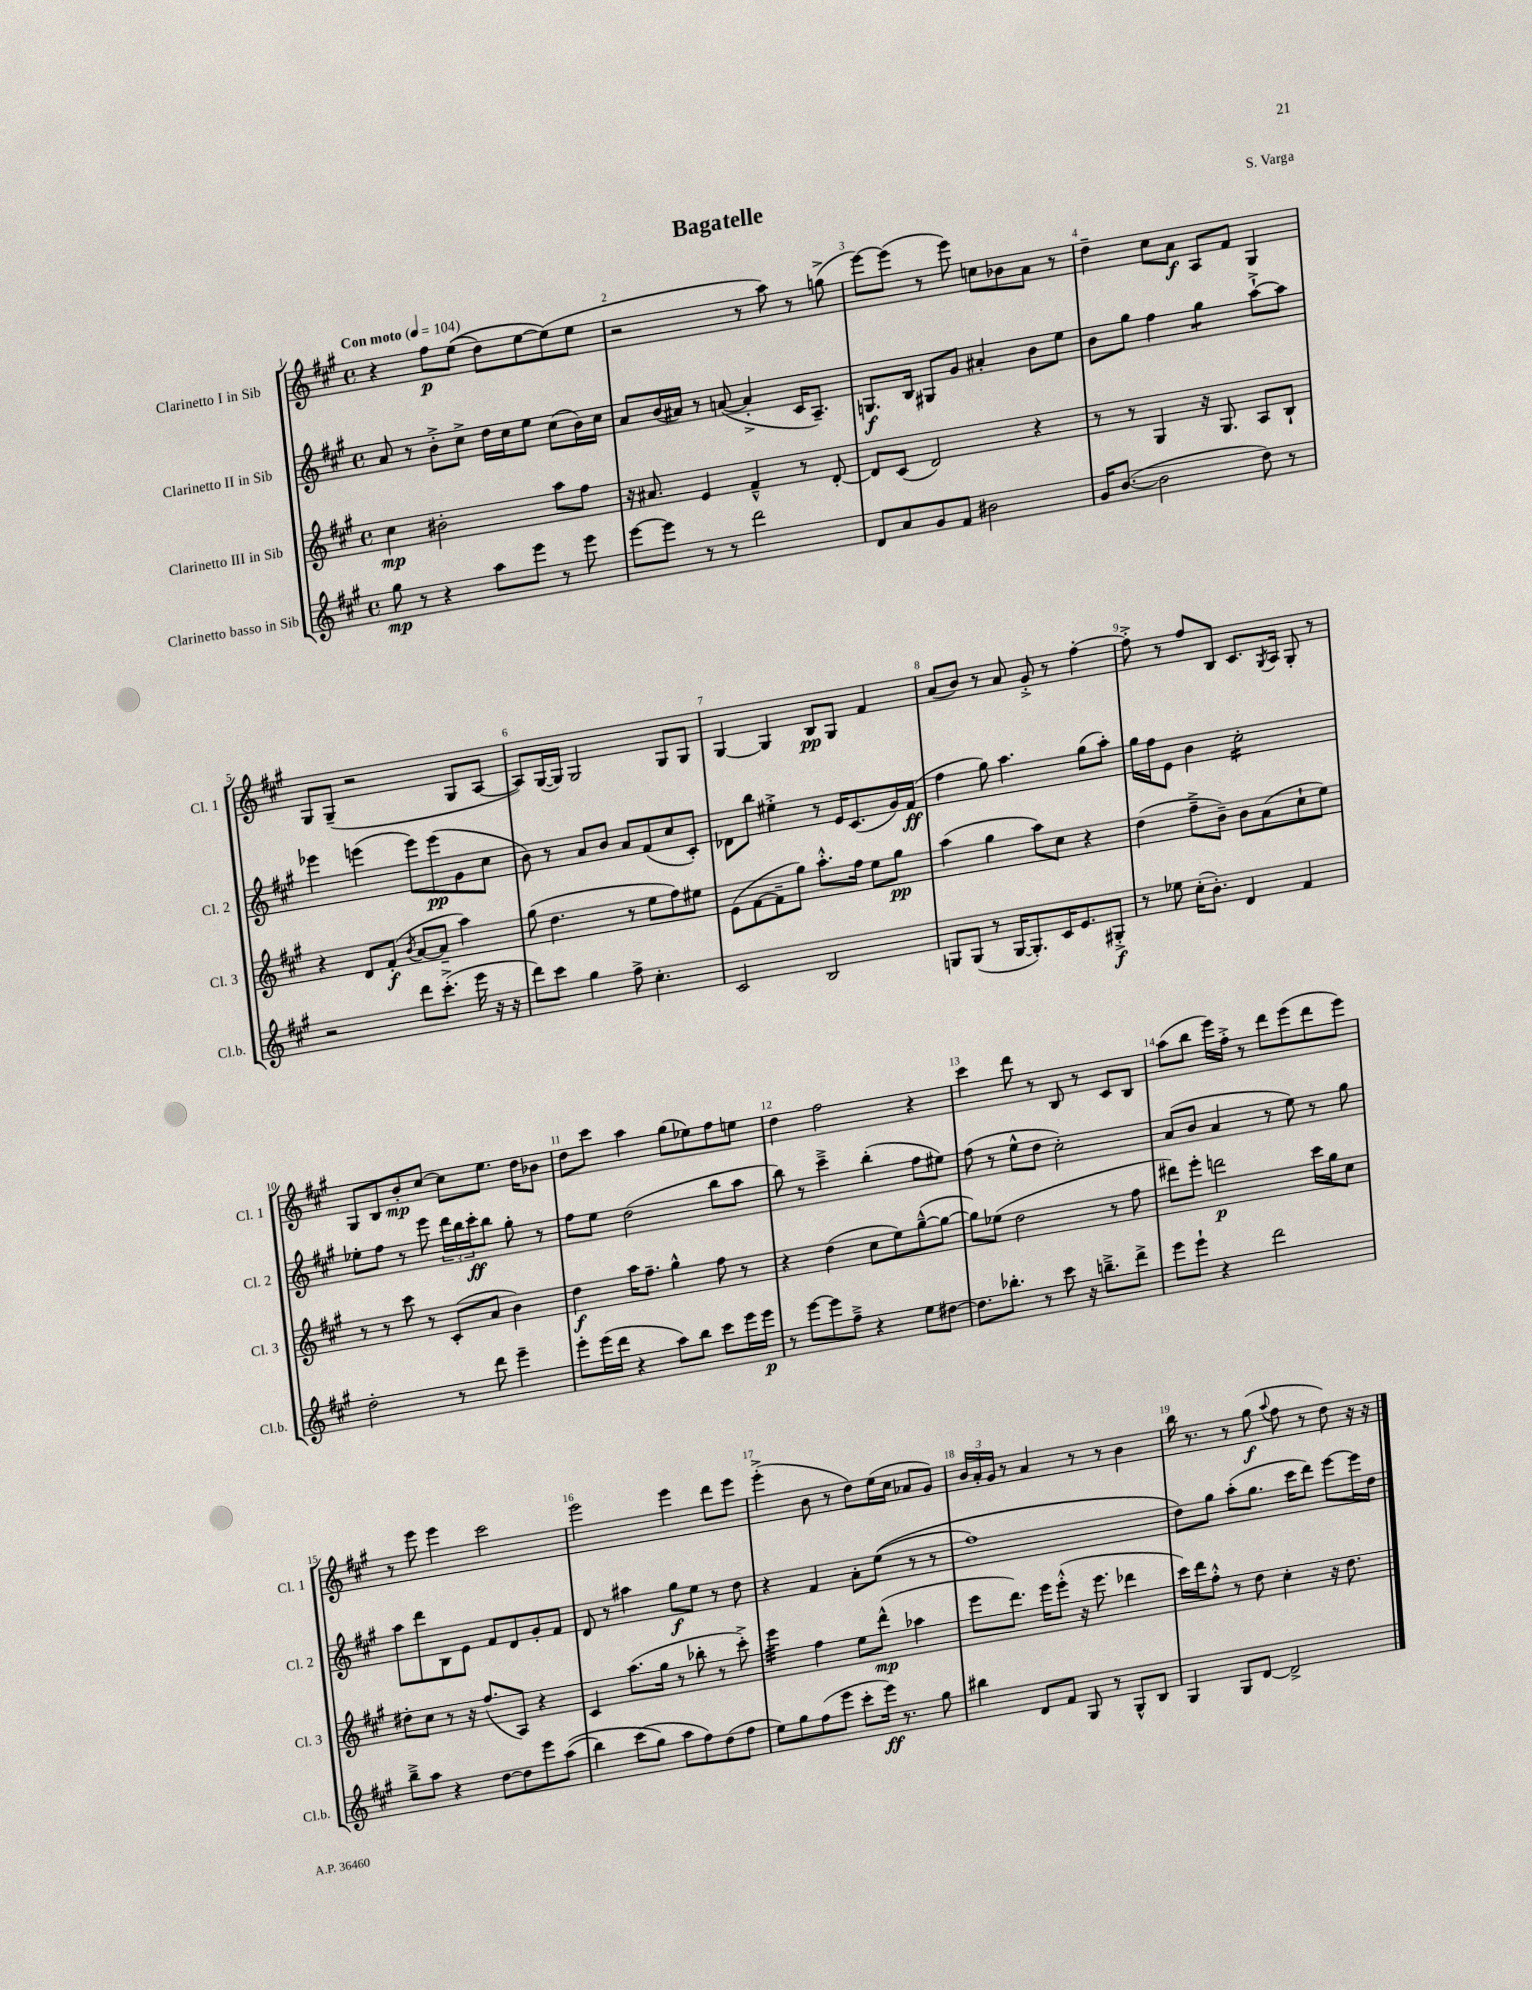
\header { title = "Bagatelle" composer = "S. Varga" }
<<
\new StaffGroup <<
\new Staff = "s0" \with { instrumentName = "Clarinetto I in Sib" shortInstrumentName = "Cl. 1" } {
    \clef treble \key a \major \defaultTimeSignature \time 4/4 \tempo "Con moto" 4 = 104
    r4 fis''8\p e''8(\( d''8) e''8~ e''8(\) e''8 |
    r2 r8 a''8) r8 g''8->( |
    e'''8~) e'''8( r8 e'''8) c''8 bes'8 a'8 r8 |
    d''4-- cis''8 a'8\f a8 fis'8 gis4 |
    gis8 gis8--( r2 gis8 a8~ |
    a8) gis16~( gis16) gis2 gis8 gis8 |
    gis4~ gis4 b8\pp gis8 fis'4 |
    a'8( b'8) r8 a'8 gis'8-.-> r8 fis''4~-. |
    fis''8-.-> r8 fis''8 b8 cis'8. \acciaccatura { gis8 } a16 gis8-. r8 |
    gis8 b8 b'8-.\mp cis''8~ cis''8 e''8. d''16 bes'8 |
    d''8 cis'''8 a''4 gis''8( ees''8) fis''8 e''8 |
    d''4 fis''2 r4 |
    cis'''4 d'''8 r8 b8 r8 cis'8 b8 |
    a''8( b''8 e'''16) fis''16-.-> r8 d'''8 e'''8( d'''8 e'''8) |
    r8 e'''8 e'''4 cis'''2 |
    e'''2 e'''4 d'''8 e'''8 |
    e'''4-.->( b'8 r8 d''8) e''16( cis''16 aes'8 gis'8) |
    \tuplet 3/2 { b'16 a'16-. gis'16 } r8 a'4 r8 r8 b'4 |
    b''16 r8. r8 gis''8\f( \appoggiatura { a''8 } fis''8 r8 d''8) r16 r16 \bar "|." |
}
\new Staff = "s1" \with { instrumentName = "Clarinetto II in Sib" shortInstrumentName = "Cl. 2" } {
    \clef treble \key a \major \defaultTimeSignature \time 4/4
    a'8 r8 b'8-.-> cis''8-> d''16 cis''16 e''8 cis''8( b'16) cis''16 |
    a'8 b'16( ais'16) r8 a'8~( a'4-.-> cis'16 a8.--) |
    g8.\f b16 gis8 gis'8 ais'4-. b'8 e''8 |
    b'8 gis''8 fis''4 gis''4:8 a''8~-!-> a''8 |
    ees'''4 e'''4( e'''8) e'''8\pp( gis'8 cis''8 |
    b'8) r8 a'8 b'8 a'8 fis'8( cis''8 cis'8-.) |
    des'8 b''8 eis''4-.-> r8 e'16 cis'8.( gis'16) fis'16\ff( |
    fis''4 gis''8) a''4. gis''8( a''8-.) |
    gis''16 fis''16 e'8 b'4 cis''2:16-. |
    ees''8-. fis''8 r8 e'''8 \tuplet 3/2 { d'''16 b''16 cis'''16-.\ff } b''8 gis''8-. r8 |
    fis''8 e''8 d''2( b''8 a''8 |
    b''8) r8 cis'''4---> b''4-.( fis''8 eis''8) |
    fis''8( r8 e''8-^ d''8 cis''2-.) |
    a'8( b'8 a'4 r8 e''8) r8 gis''8 |
    a''8 d'''8 b8 e'8 fis'8 d'8 gis'8-. fis'8 |
    d'8 r8 ais''4 gis''8\f e''8 r8 d''8 |
    r4 fis'4 a'8-. e''8(\( r8 r8 |
    fis''1) |
    d''8\) gis''8 a''8-.( gis''8. cis'''16 d'''8) e'''8~ e'''16 d''16 \bar "|." |
}
\new Staff = "s2" \with { instrumentName = "Clarinetto III in Sib" shortInstrumentName = "Cl. 3" } {
    \clef treble \key a \major \defaultTimeSignature \time 4/4
    cis''4\mp bis'2-. a''8 fis''8 |
    r16 ais'8. e'4 fis'4---^ r8 d'8~-. |
    d'8 cis'8( d'2) r4 |
    r8 r8 gis4 r16 gis8. a8 b8-! |
    r4 d'8 fis'8-.\f( \acciaccatura { b'8 } a'8~ a'8-- a''4) |
    gis''8( d''4. r8 e''8 fis''8) eis''8 |
    e'8( fis'8~ fis'8-- gis''8) a''8.-.-^ fis''16 e''8 gis''8\pp |
    a''4( gis''4 a''8) cis''8 r4 |
    d''4( fis''8---> b'8--) b'8 a'8( cis''8-! e''8) |
    r8 r8 cis'''8 r8 cis'8-.( a'8 b'4) |
    d''4\f a''16 fis''8.-- gis''4-^ fis''8 r8 |
    r4 d''4( cis''8 e''8) gis''8~---^( gis''8~ |
    gis''8) ees''8( d''2 r8 fis''8 |
    dis'''8) e'''8-. d'''2\p cis'''16 gis''16 cis''8 |
    dis''8-. cis''8 r8 r16 fis''8.( a8) r4 |
    cis'4 a''8.( gis''16 r8 bes''8-. r8 cis'''8-.->) |
    e'''4:32 fis''4 e''8 d'''8-^\mp( aes''4 |
    e'''8 d'''8.) e'''16 e'''8-.-^( r16 e'''8. des'''4 |
    cis'''16) d'''16 fis''8-.-^ r8 d''8 cis''4-. r16 d''8. \bar "|." |
}
\new Staff = "s3" \with { instrumentName = "Clarinetto basso in Sib" shortInstrumentName = "Cl.b." } {
    \clef treble \key a \major \defaultTimeSignature \time 4/4
    gis''8\mp r8 r4 a''8 e'''8 r8 e'''8 |
    e'''8~ e'''8 r8 r8 d'''2 |
    d'8 a'8 gis'8 fis'8 bis'2 |
    gis'16 b'8.~( b'2 d''8) r8 |
    r2 d'''8 cis'''8.-.->( e'''16 r16 r16 |
    d'''8) cis'''8 gis''4 fis''8-> cis''4.-. |
    cis'2 b2 |
    g8 g8( r8 g16~ g8.-.) cis'16 e'8. gis8-.->\f |
    r8 ees''8 cis''16-.( b'8.-.) d'4 fis'4 |
    d''2-. r8 d'''8 e'''4-- |
    e'''8-. e'''16( d'''16 r4 a''8) b''8 cis'''8 e'''16 e'''16\p |
    r8 e'''8~ e'''8 fis''8---> r4 e''8 dis''8~ |
    dis''8. bes''8.-. r8 cis'''8 r16 b''8.---> d'''8-> |
    e'''8 e'''8-! r4 d'''2 |
    b''8---> a''8 r4 d''8~ d''8 e'''8 a''8(\( |
    b''4) cis'''8( gis''8\) a''8 fis''8) d''8( fis''8 |
    e''8) gis''8 fis''8( e'''8 cis'''8-. e'''16\ff) r8. gis''8 |
    bis''4 d'8 fis'8 gis8 r8 gis8-^ b8 |
    gis4 gis8 d'8~ d'2-> \bar "|." |
}
>>
>>
\layout { \context { \Score \override BarNumber.break-visibility = ##(#f #t #t) barNumberVisibility = #all-bar-numbers-visible } }
